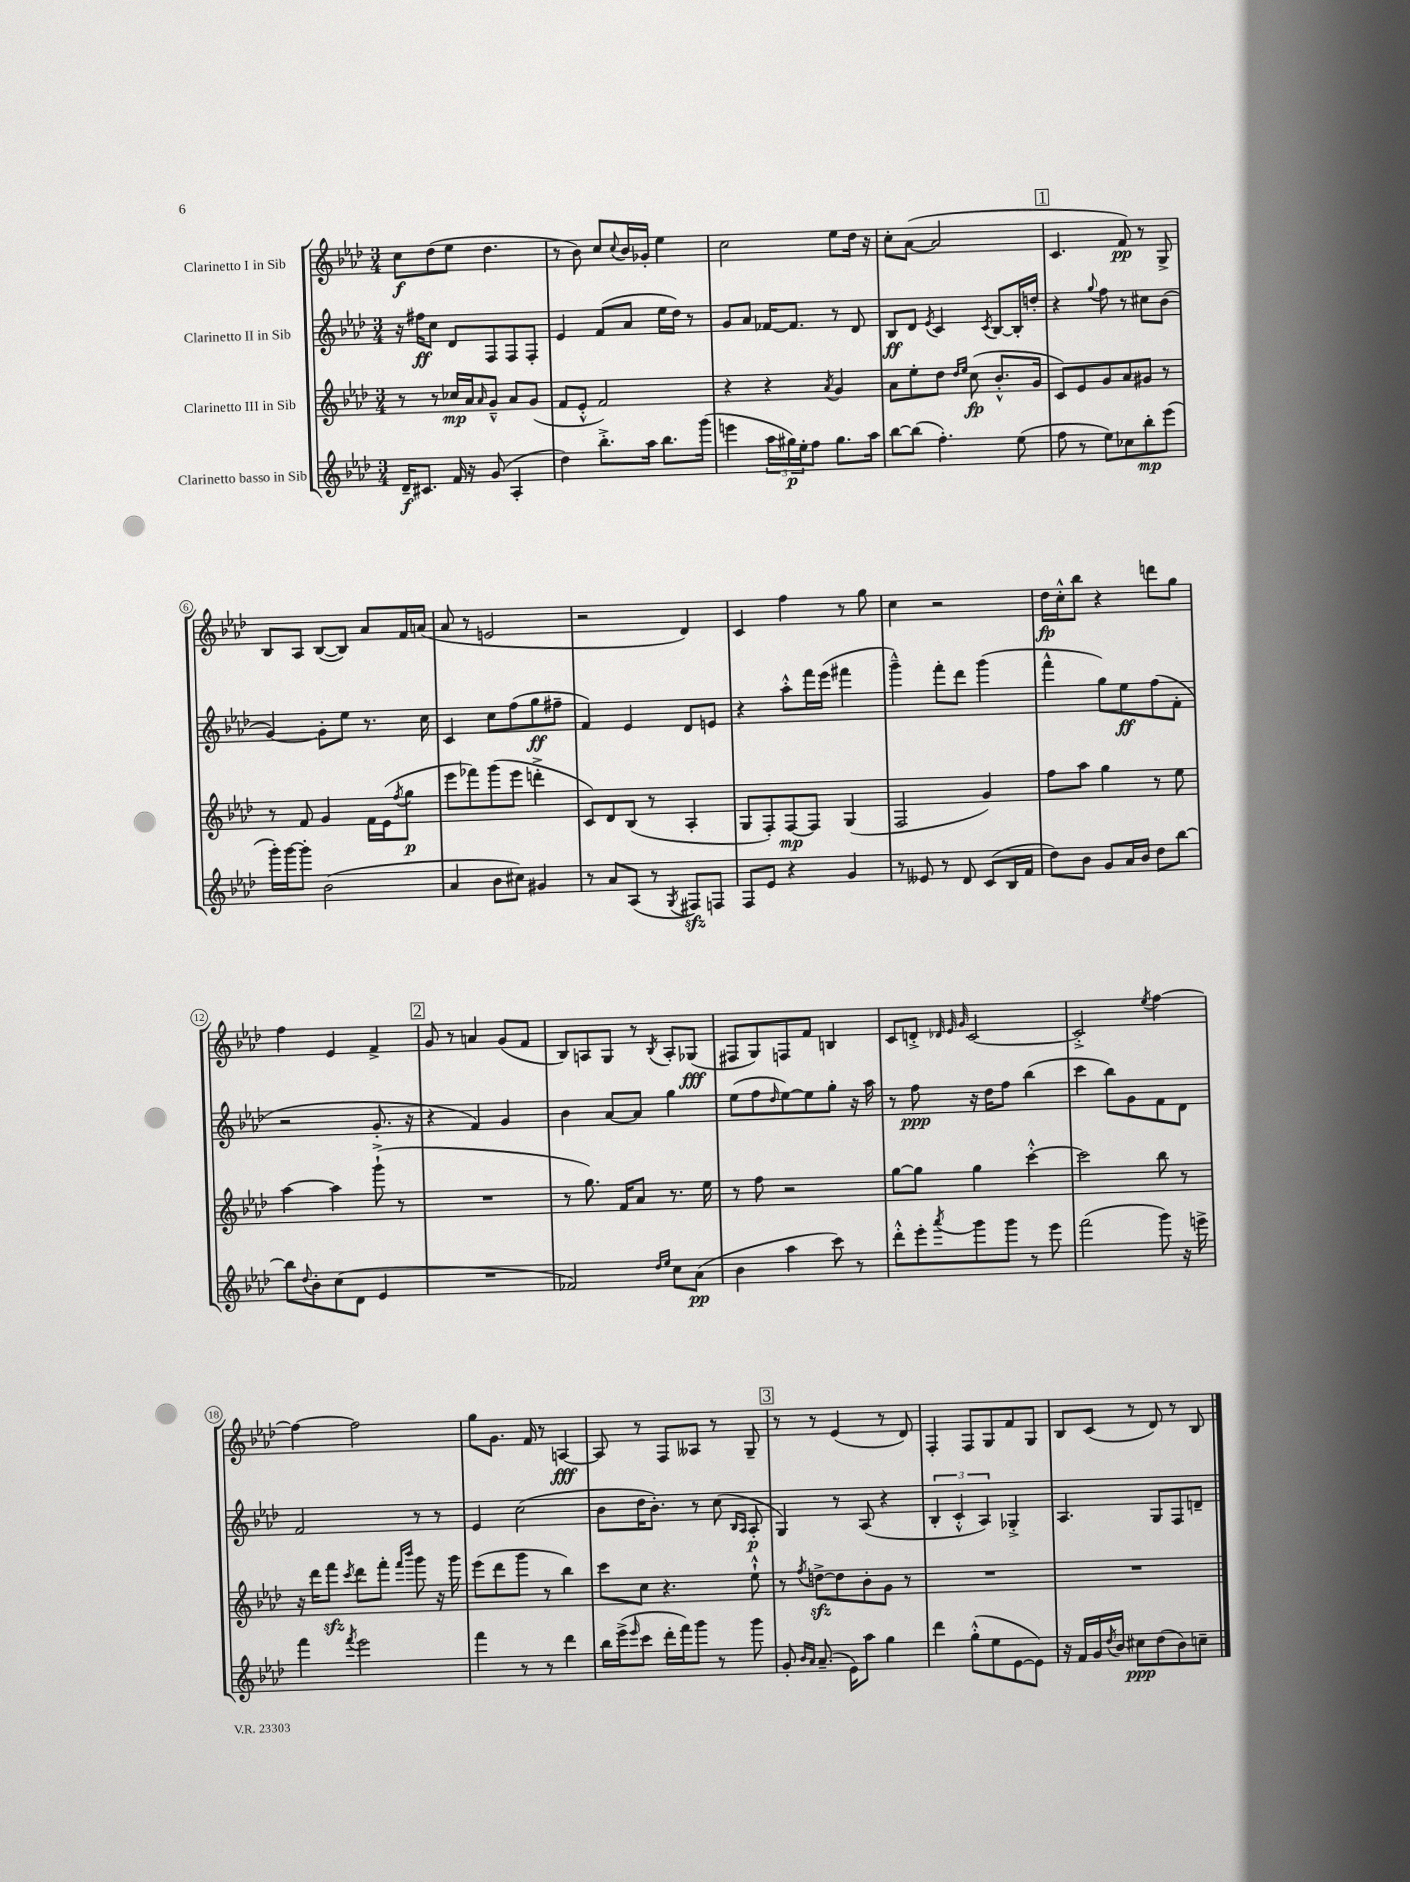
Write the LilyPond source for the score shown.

<<
\new StaffGroup <<
\new Staff = "s0" \with { instrumentName = "Clarinetto I in Sib" } {
    \clef treble \key aes \major \numericTimeSignature \time 3/4
    c''8\f des''8( ees''8 des''4. |
    r8 bes'8) c''8 \appoggiatura { c''8 } bes'16 ges'16-. ees''4 |
    c''2 ees''8 des''16 r16 |
    c''8-. aes'8~( aes'2 |
    \mark \markup { \box "1" } c'4. f'8\pp) r8 g8-> |
    bes8 aes8 bes8~( bes8) aes'8 f'16 a'16( |
    aes'8 r8 e'2 |
    r2 des'4) |
    c'4 f''4 r8 g''8 |
    c''4 r2 |
    des''16\fp c''16-.-^ bes''8 r4 d'''8 g''8 |
    f''4 ees'4 f'4-> |
    \mark \markup { \box "2" } g'8 r8 a'4 g'8( f'8 |
    bes8) a8 g8 r8 \acciaccatura { bes8 } a8-. ges8\fff( |
    fis8 g8) f8 f'8 b4 |
    c'8 d'8-.-> \grace { des'32 ees'32 g'32 } c'2~ |
    c'2-.-> \acciaccatura { ees''8 } f''4~ |
    f''4~ f''2 |
    g''8 g'8. f'16 r8 a4~\fff |
    a8 r8 f8 aeses8 r8 g8-- |
    \mark \markup { \box "3" } r8 r8 ees'4( r8 des'8) |
    f4-. f8 g8 f'8 g8 |
    bes8 c'8( r8 des'8) r8 bes8 \bar "|." |
}
\new Staff = "s1" \with { instrumentName = "Clarinetto II in Sib" } {
    \clef treble \key aes \major \numericTimeSignature \time 3/4
    r16 fis''16\ff c''8 des'8 f8 f8 f8-. |
    ees'4 f'8( aes'8 ees''16 des''16) r8 |
    g'8 aes'8 fes'16~ fes'8. r8 des'8 |
    bes8\ff des'8 \acciaccatura { ees'8 } c'4 \acciaccatura { c'8 } bes8~ bes16-. d''16-. |
    \mark \markup { \box "1" } r4 \appoggiatura { g''8 } f''8 r8 cis''8 bes'8( |
    g'4~) g'8-. ees''8 r8. c''16 |
    c'4 c''8 f''8( g''8\ff fis''8-- |
    f'4) ees'4 des'8 e'8 |
    r4 aes''8-.-^ f'''16 ees'''16( fis'''4 |
    g'''4---^) f'''8-. des'''8 g'''4( |
    f'''4-^ g''8) ees''8\ff f''8( f'8-. |
    r2 g'8.-. r16 |
    \mark \markup { \box "2" } r4 f'4) g'4 |
    bes'4 aes'8~ aes'8 g''4 |
    ees''8( f''8 \grace { des''16 } ees''8~) ees''8 g''8-. r16 aes''16 |
    r8 f''8\ppp r16 des''16 f''8 bes''4( |
    c'''4 bes''8) g'8 f'8 des'8 |
    f'2 r8 r8 |
    ees'4 c''2( |
    bes'8 des''16 bes'8.-.) r8 c''8( \grace { bes16 aes16 } aes8-.\p |
    \mark \markup { \box "3" } g4) r8 aes8( r4 |
    \tuplet 3/2 { bes4-. c'4-.-^ aes4) } ges4-.-> |
    aes4. g8 f8 d'8-- \bar "|." |
}
\new Staff = "s2" \with { instrumentName = "Clarinetto III in Sib" } {
    \clef treble \key aes \major \numericTimeSignature \time 3/4
    r8 r8 ces''16\mp aes'16 \grace { aes'16 } g'8---^ aes'8 g'8( |
    f'8 ees'8-.-^ f'2) |
    r4 r4 \acciaccatura { aes'8 } g'4 |
    aes'8 ees''8-. des''8 \grace { des''16 ees''16 } c''8\fp( bes'8.-.-^ g'16 |
    \mark \markup { \box "1" } c'8) ees'8 g'8 aes'8 gis'8 r8 |
    r8 f'8 g'4 f'16 ees'16( \acciaccatura { f''8 } g''8\p |
    ees'''8 fes'''8) g'''8( ees'''8 d'''4-.-> |
    c'8) des'8 bes8( r8 aes4-. |
    g8 f8-.) f8~\mp f8 g4( |
    f2 g'4) |
    f''8 aes''8 g''4 r8 ees''8 |
    aes''4~ aes''4 g'''8-!->( r8 |
    \mark \markup { \box "2" } R2. |
    r8 g''8.) f'16 aes'8 r8. ees''16 |
    r8 f''8 r2 |
    g''8~ g''8 g''4 c'''4~-.-^ |
    c'''2 bes''8 r8 |
    r16 des'''16 f'''8\sfz \acciaccatura { c'''8 } des'''8 f'''8-. \grace { f'''16 bes'''16 } g'''8 r16 g'''16 |
    ees'''8( des'''8 g'''8 r8 bes''4) |
    c'''8 c''8 r4. ees''8-!-^ |
    \mark \markup { \box "3" } r8 \acciaccatura { f''8 } d''8~->\sfz d''8 bes'8-. g'8 r8 |
    R2. |
    R2. \bar "|." |
}
\new Staff = "s3" \with { instrumentName = "Clarinetto basso in Sib" } {
    \clef treble \key aes \major \numericTimeSignature \time 3/4
    des'16--\f cis'8. f'16 r16 g'8( aes4-. |
    des''4) bes''8.-.-> aes''16 bes''8. g'''16( |
    e'''4 \tuplet 3/2 { aes''16 gis''16\p) ees''16-. } f''8 gis''8. aes''16 |
    bes''8~ bes''8( f''4.-.) ees''8( |
    \mark \markup { \box "1" } f''8 r8 ees''8) ces''8 bes''8-.\mp ees'''8( |
    g'''16-.) g'''16~ g'''8-. bes'2( |
    aes'4 bes'8 cis''8) gis'4 |
    r8 aes'8 aes8( r8 \acciaccatura { g8 } fis8\sfz) f8 |
    f8 ees'8 r4 g'4 |
    r8 eeses'8 r8 des'8 c'8( bes16 f'16 |
    des''8) bes'8 g'8 aes'16 bes'16 des''8 bes''8~ |
    bes''8 \appoggiatura { des''8 } bes'8-. c''8( des'8 ees'4 |
    \mark \markup { \box "2" } R2. |
    fes'2) \grace { des''16 ees''16 } c''8 aes'8\pp( |
    bes'4 aes''4 c'''8) r8 |
    des'''8-.-^ ees'''8-. \acciaccatura { aes'''8 } g'''8 g'''8 r8 ees'''8 |
    f'''2( g'''8) r16 e'''16-> |
    f'''4 \acciaccatura { f'''8 } ees'''2 |
    f'''4 r8 r8 des'''4 |
    bes''16 ees'''16->( \grace { ees'''16 } c'''8 des'''16-. f'''16) g'''8 r8 g'''8 |
    \mark \markup { \box "3" } g'8-. \grace { bes'16 aes'16 } aes'8.--( ees'16) aes''8 g''4 |
    des'''4 g''8-.-^( ees''8 ees'8~ ees'8) |
    r16 f'16 g'16 \acciaccatura { des''8 } bes'16 cis''8\ppp des''8( bes'8) c''8-- \bar "|." |
}
>>
>>
\layout { \context { \Score \override BarNumber.stencil = #(make-stencil-circler 0.1 0.3 ly:text-interface::print) } }
